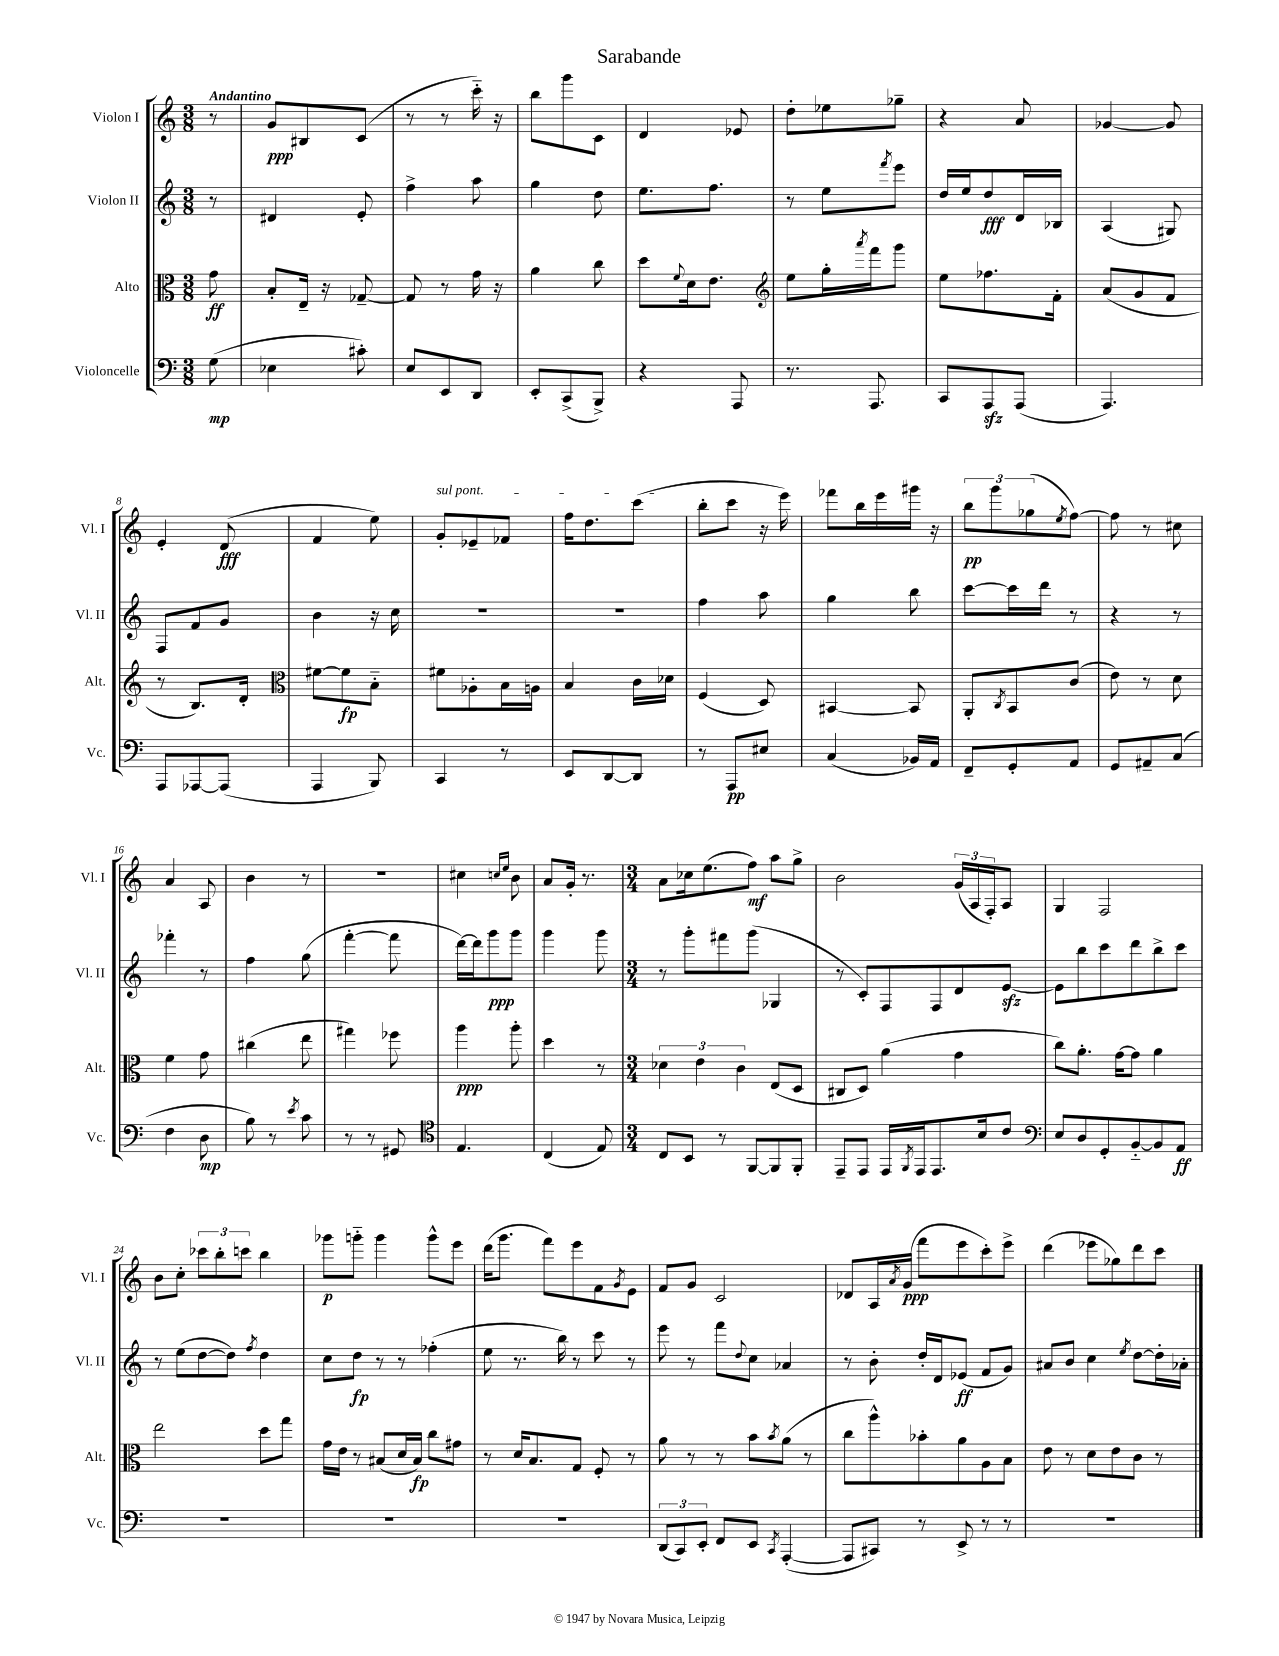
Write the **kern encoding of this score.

**kern	**kern	**kern	**kern
*staff4	*staff3	*staff2	*staff1
*clefF4	*clefC3	*clefG2	*clefG2
*k[]	*k[]	*k[]	*k[]
*M3/8	*M3/8	*M3/8	*M3/8
(8G\	8g\	8r	8r
=	=	=	=
4E-\	8B'/L	4d#/	8g/L
.	16E~/Jk	.	8B#/
.	16r	.	.
8c#'\)	[8G-~/	8e'/	(8c/J
=	=	=	=
8E/L	8G-/]	4ff^\	8r
8EE/	8r	.	8r
8DD/J	16g\	8aa\	16ccc'~\)
.	16r	.	16r
=	=	=	=
8EE'/L	4a\	4gg\	8bb\L
(8CC^/	.	.	8ggg\
8BBB^/J)	8cc\	8dd\	8c\J
=	=	=	=
4r	8dd\L	8.ee\L	4d/
.	8qqf/	.	.
.	16d\k	.	.
.	8.e\J	8.ff\J	.
8AAA/	.	.	8e-/
=	=	=	=
*	*clefG2	*	*
8.r	8ee\L	8r	8dd'\L
.	16gg'\L	8ee\L	8ee-\
.	8qaaa/	.	.
8.AAA/	16fff\J	.	.
.	.	8qfff/	.
.	8ggg\J	8eee\J	8gg-~\J
=	=	=	=
8CC/L	8ee\L	16dd/LL	4r
.	.	16ee/J	.
8AAA/	8.ff-\	8dd/	.
(8AAA/J	.	16d/L	8a/
.	16f'\Jk	16B-/JJ	.
=	=	=	=
4.AAA/)	(8a/L	(4A/	[4g-/
.	8g/	.	.
.	8f/J	8G#/)	8g-/]
=	=	=	=
8AAA/L	8r	8F/L	4e'/
[8AAA-/	8.B/L)	8f/	.
(8AAA-/]J	.	8g/J	(8d/
.	16d'/Jk	.	.
=	=	=	=
*	*clefC3	*	*
4AAA/	[8f#\L	4b\	4f/
.	8f#\]	.	.
8BBB/)	8B'~\J	16r	8ee\)
.	.	16cc\	.
=	=	=	=
4CC/	8f#\L	4.r	8g'/L
.	8A-'\	.	8e-~/
8r	16B\L	.	8f-/J
.	16A\JJ	.	.
=	=	=	=
8EE/L	4B/	4.r	16ff\LK
.	.	.	8.dd\
[8DD/	.	.	.
8DD/]J	16c\LL	.	(8ccc\J
.	16d-\JJ	.	.
=	=	=	=
8r	(4F/	4ff\	8bb'\L
8AAA/L	.	.	8ccc\J
8E#/J	8D/)	8aa\	16r
.	.	.	16eee\)
=	=	=	=
(4C/	[4BB#/	4gg\	8fff-\L
.	.	.	16bb\L
.	.	.	16eee\
16BB-/LL)	8BB#/]	8bb\	16ggg#\JJ
16AA/JJ	.	.	16r
=	=	=	=
8FF~/L	8AA'/L	[8ccc\L	12bb\L
.	.	.	12ggg\
.	8qC/	.	.
8GG'/	8BB/	16ccc\]L	.
.	.	.	(12gg-\
.	.	16ddd\JJ	.
.	.	.	8qee/
8AA/J	(8c/J	8r	[8ff\J)
=	=	=	=
8GG/L	8e\)	4r	8ff\]
8AA#~/	8r	.	8r
(8C/J	8d\	8r	8cc#\
=	=	=	=
4F\	4f\	4fff-'\	4a/
8D\	8g\	8r	8A/
=	=	=	=
8B\)	(4cc#\	4ff\	4b\
8r	.	.	.
8qe/	.	.	.
8c\	8ee\	(8gg\	8r
=	=	=	=
8r	4gg#\)	[4fff'\	4.r
8r	.	.	.
8GG#/	8ff-\	8fff\]	.
=	=	=	=
*clefC4	*	*	*
4.E/	4aa\	[16ddd\LL)	4cc#\
.	.	16ddd\]J	.
.	.	8ggg\	.
.	.	.	16qqcc/LL
.	.	.	16qqee/JJ
.	8aa'\	8ggg\J	8b\
=	=	=	=
(4C/	4dd\	4ggg\	8a/L
.	.	.	16g'/Jk
.	.	.	8.r
8E/)	8r	8ggg\	.
=	=	=	=
*M3/4	*M3/4	*M3/4	*M3/4
8C/L	6d-\	8r	8a\L
8BB/J	.	8ggg'\L	16cc-\k
.	6e\	.	.
.	.	.	(8.ee\
8r	.	8fff#\	.
.	6c\	.	.
[8FF/L	.	(8ggg\J	8ff\J)
8FF/]	(8E/L	4G-/	8aa\L
8FF'/J	8D/J	.	8gg^\J
=	=	=	=
8EE~/L	8C#/L	8r	2b\
8EE/J	8D/J)	8c'/L)	.
16EE/LL	(4a\	8F/	.
8qFF/	.	.	.
16EE/J	.	.	.
8.EE/	.	8F/	.
.	4g\	8d/	(24g/LL
.	.	.	24A/
16B/k	.	.	.
.	.	.	24F'/J)
8c/J	.	[8e/J	8A/J
=	=	=	=
*clefF4	*	*	*
8E/L	8cc\L)	8e\]L	4G/
8D/	8.a'\J	8bb\	.
8GG'/	.	8ccc\	2F/
.	[16g\LK	.	.
[8BB'~/	8g\]J	8ddd\	.
8BB/]	4a\	8bb^\	.
8AA/J	.	8ccc\J	.
=	=	=	=
2.r	2ee\	8r	8b\L
.	.	(8ee\L	8cc'\J
.	.	[8dd\	12ccc-\L
.	.	.	12bb'\
.	.	8dd\]J)	.
.	.	.	12ccc\J
.	.	8qff/	.
.	8dd\L	4dd\	4bb\
.	8gg\J	.	.
=	=	=	=
2.r	16g\LL	8cc\L	8ggg-\L
.	16e\JJ	.	.
.	8r	8dd\J	8ggg'~\J
.	(8B#/L	8r	4ggg\
.	16d/L	8r	.
.	16B#/JJ)	.	.
.	8cc\L	(4ff-'\	8ggg^^\L
.	8g#\J	.	8eee\J
=	=	=	=
2.r	8r	8ee\	(16ddd\LK
.	.	.	8.ggg\J
.	16d/LK	8.r	.
.	8.B/	.	.
.	.	.	8fff\L)
.	.	16bb\)	.
.	8G/J	8r	8eee\
.	8F'/	8ccc\	8f\
.	.	.	8qg/
.	8r	8r	8e\J
=	=	=	=
(12DD/L	8a\	8eee\	8f/L
12CC/)	.	.	.
.	8r	8r	8g/J
12EE'/J	.	.	.
8FF/L	8r	8fff\L	2c/
.	.	8qqdd/	.
8EE/J	8b\L	8cc\J	.
8qCC/	8qb/	.	.
([4AAA'/	(8a\J	4a-/	.
.	8r	.	.
=	=	=	=
8AAA/]L	8cc\L	8r	8d-/L
8CC#/J)	8aa^^\)	8b'\	16A/L
.	.	.	8qa/
.	.	.	(16g/JJ
8r	8b-'\	16dd'/LL	8fff\L
.	.	16d/J	.
8EE^/	8a\	(8e-/J	8eee\
8r	8A\	8f/L	8ccc'\)
8r	8B\J	8g/J)	8eee^\J
=	=	=	=
2.r	8e\	8a#/L	(4ddd\
.	8r	8b/J	.
.	8d\L	4cc\	8eee-\L
.	8e\	.	8gg-\)
.	.	8qee/	.
.	8c\J	[8dd\L	8ddd\
.	8r	16dd'\]L	8ccc\J
.	.	16a-'\JJ	.
==	==	==	==
*-	*-	*-	*-
